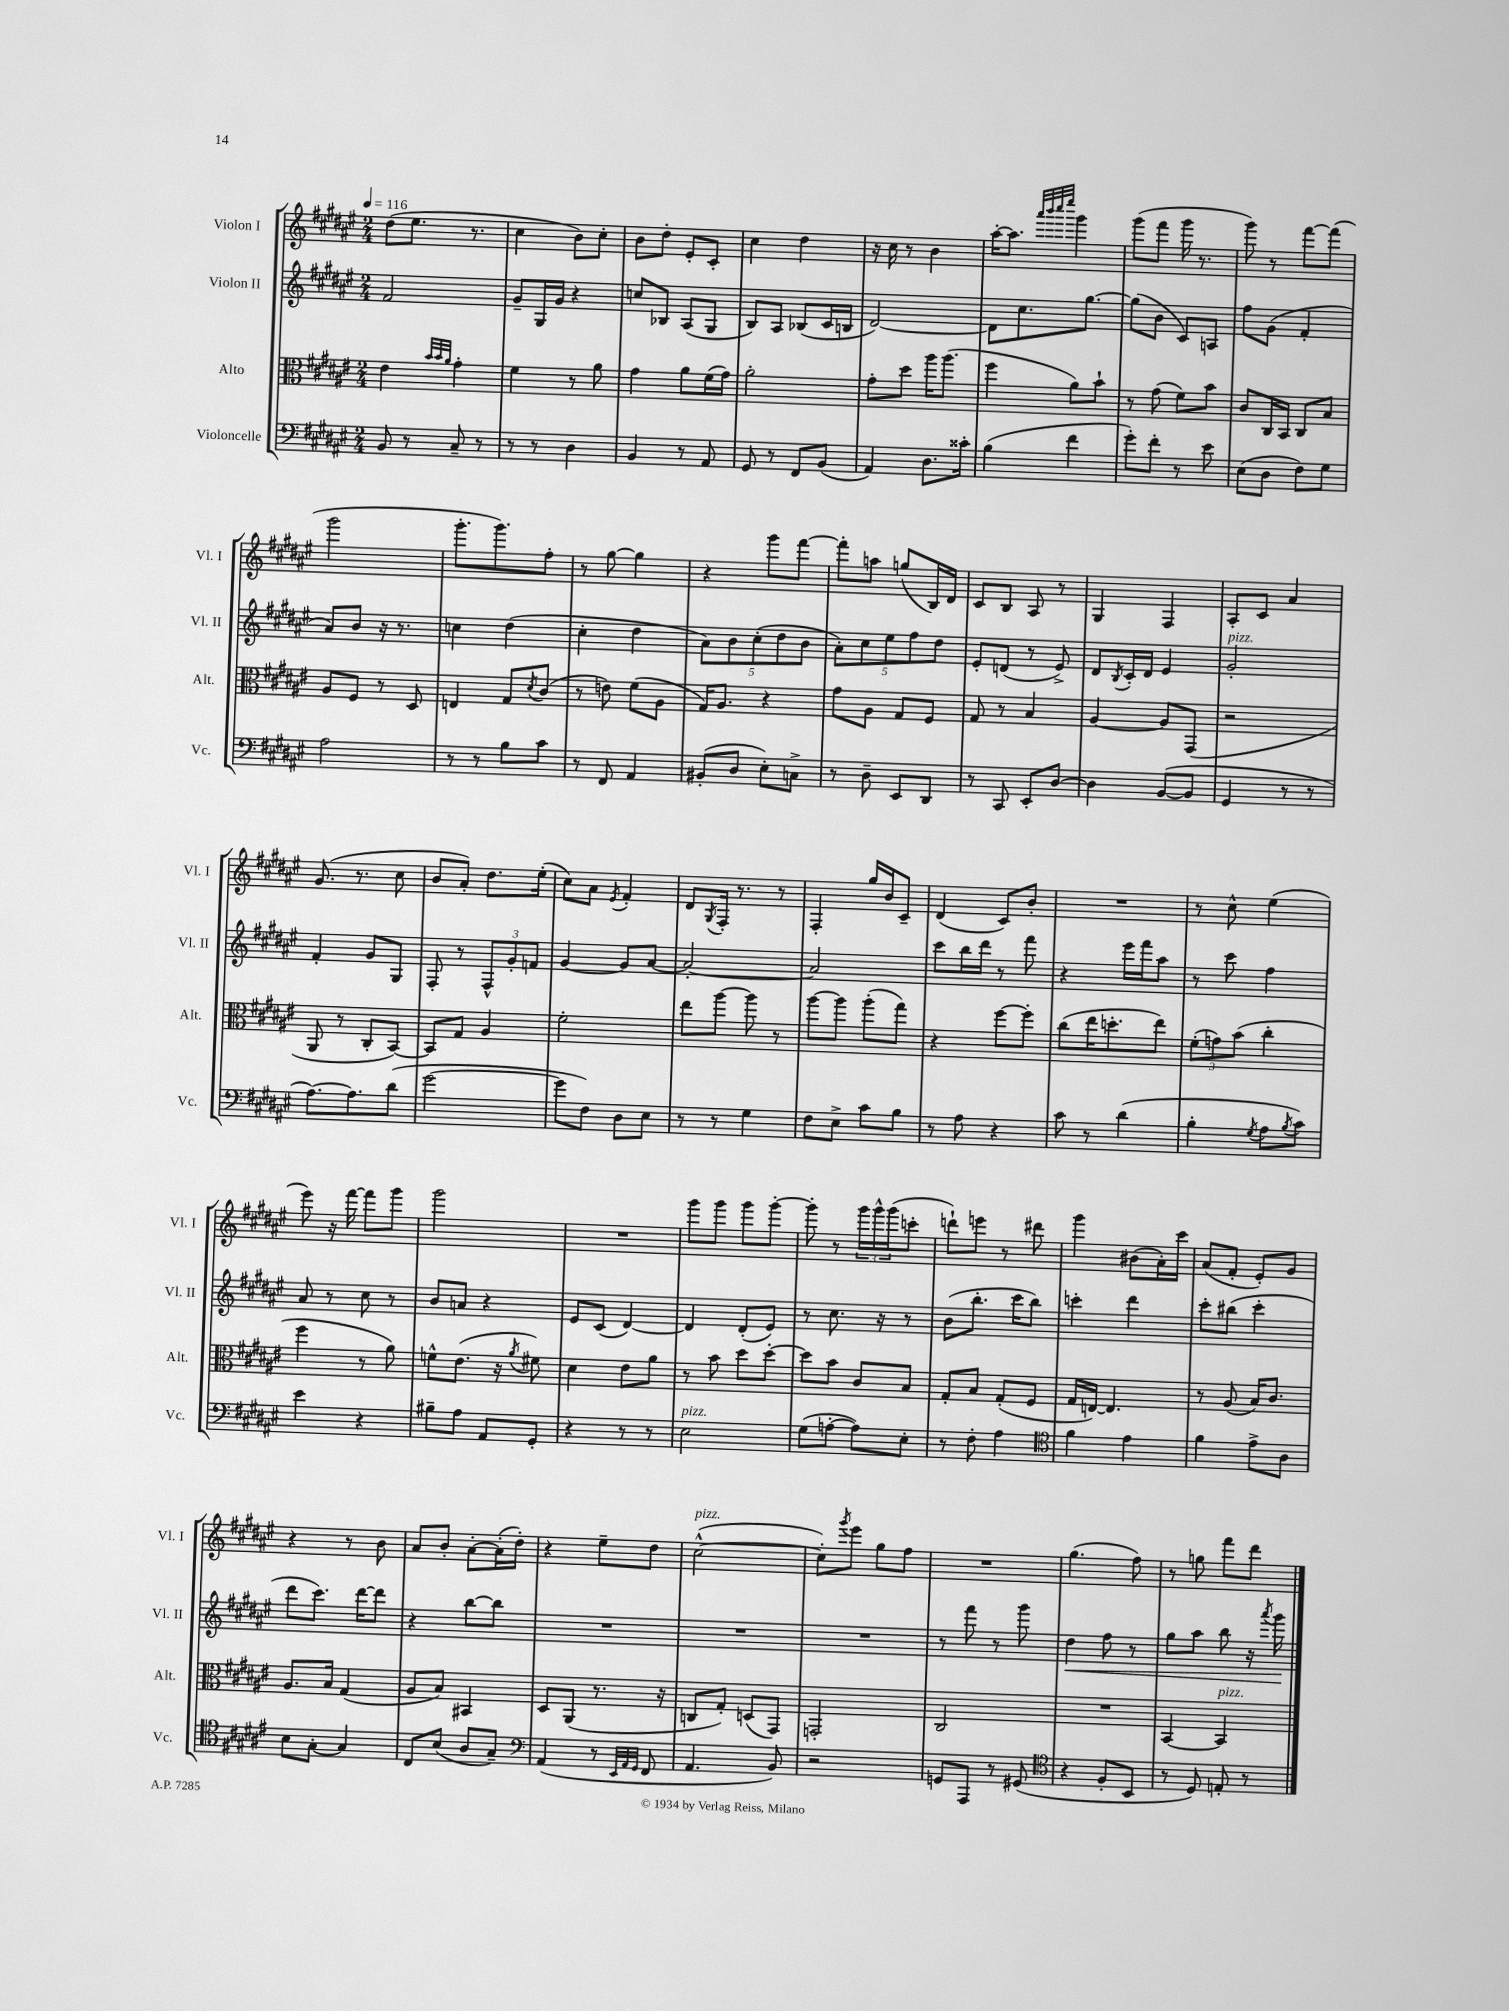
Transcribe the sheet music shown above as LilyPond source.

<<
\new StaffGroup <<
\new Staff = "s0" \with { instrumentName = "Violon I" shortInstrumentName = "Vl. I" } {
    \clef treble \key fis \major \numericTimeSignature \time 2/4 \tempo 4 = 116
    dis''8( eis''8. r8. |
    cis''4 b'8) cis''8-. |
    b'8 dis''8-. eis'8-. cis'8-. |
    cis''4 dis''4 |
    r16 cis''16 r8 b'4 |
    ais''16~-. ais''8. \grace { ais'''32 b'''32 cis''''32 eis''''32 } gis'''4 |
    gis'''8( fis'''8 gis'''16 r8. |
    gis'''8) r8 fis'''8~ fis'''8( |
    gis'''2 |
    gis'''8.-. gis'''8.) fis''8-. |
    r8 gis''8~ gis''4 |
    r4 gis'''8 fis'''8~ |
    fis'''8-. a''8 g''8( b16) dis'16 |
    cis'8 b8 ais8 r8 |
    gis4 fis4 |
    ais8-. cis'8 ais'4 |
    gis'8.( r8. cis''8 |
    b'8 ais'8-.) dis''8. eis''16-.( |
    cis''8) ais'8 \acciaccatura { eis'8 } fis'4-. |
    dis'8 \acciaccatura { gis8 } fis16-. r8. r8 |
    fis4-. gis''16 b'16 cis'8-- |
    dis'4( cis'8) b'8-. |
    R2 |
    r8 cis''8-^ eis''4( |
    eis'''8) r16 fis'''16~ fis'''8 gis'''8 |
    gis'''2 |
    R2 |
    gis'''8 gis'''8 gis'''8 gis'''8~-. |
    gis'''8-. r8 \tuplet 3/2 { gis'''16 gis'''16-^ gis'''16( } c'''8-. |
    d'''8-!) e'''8 r8 dis'''8 |
    gis'''4 bis'8( ais'16-.) cis'''16 |
    ais'8( fis'8-. eis'8-.) gis'8 |
    r4 r8 b'8 |
    ais'8 b'8-. ais'8~-. ais'16-.( dis''16-.) |
    r4 eis''8-- dis''8 |
    cis''2~-^^\markup { \italic "pizz." }( |
    cis''8-.) \acciaccatura { gis'''8 } eis'''8 gis''8 fis''8 |
    R2 |
    gis''4.( fis''8) |
    r8 g''8 fis'''8 dis'''8 \bar "|." |
}
\new Staff = "s1" \with { instrumentName = "Violon II" shortInstrumentName = "Vl. II" } {
    \clef treble \key fis \major \numericTimeSignature \time 2/4
    fis'2 |
    gis'8-- gis16 gis'16 r4 |
    c''8 bes8 ais8( gis8 |
    b8) ais8 bes8( cis'16 b16 |
    dis'2~) |
    dis'8 cis''8. gis''8.~ |
    gis''8( b'8 cis'8) a8 |
    fis''8 gis'8( fis'4-. |
    ais'8) b'8 r16 r8. |
    c''4 dis''4( |
    cis''4-. dis''4 |
    \tuplet 5/4 { ais'8) b'8 cis''8-.( dis''8 b'8 } |
    \tuplet 5/4 { ais'8-.) cis''8 eis''8 fis''8 dis''8 } |
    eis'8-. d'8( r8 eis'8->) |
    dis'8 \acciaccatura { b8 } cis'16-. dis'16 eis'4 |
    gis'2-.^\markup { \italic "pizz." } |
    fis'4-. gis'8 gis8 |
    fis8-. r8 \tuplet 3/2 { fis8-^ gis'8-. f'8 } |
    gis'4~ gis'8 ais'8~ |
    ais'2~-. |
    ais'2 |
    cis'''8 b''16 dis'''16 r8 fis'''8 |
    r4 eis'''16 fis'''16 ais''8 |
    r8 cis'''8 fis''4 |
    ais'8 r8 cis''8 r8 |
    b'8 a'8 r4 |
    eis'8 cis'8( dis'4~) |
    dis'4 dis'8-.( eis'8) |
    r8 cis''8. r16 r8 |
    b'8( b''8.-. cis'''16 b''8) |
    c'''4-. dis'''4 |
    cis'''8-. bis''8( cis'''4-. |
    dis'''8 cis'''8.) dis'''16~ dis'''8 |
    r4 b''8~ b''8 |
    R2 |
    R2 |
    R2 |
    r8 fis'''8 r8 gis'''8 |
    dis''4\< fis''8 r8 |
    gis''8 ais''8 b''8 r16 \acciaccatura { ais'''8 } gis'''16\! \bar "|." |
}
\new Staff = "s2" \with { instrumentName = "Alto" shortInstrumentName = "Alt." } {
    \clef alto \key fis \major \numericTimeSignature \time 2/4
    eis'4 \grace { b'32 b'32 ais'32 } gis'4-. |
    fis'4 r8 ais'8 |
    gis'4 ais'8 fis'16( gis'16) |
    ais'2-. |
    gis'8-. dis''8 ais''16 ais''8.( |
    fis''4 ais'8) b'8-! |
    r8 gis'8( fis'8) b'8 |
    cis'8 cis16 b,16 cis8 b8 |
    ais8 fis8 r8 dis8 |
    e4 gis8 \acciaccatura { dis'8 } cis'8( |
    r8 e'8) fis'8( ais8 |
    gis16) ais8. r4 |
    gis'8 ais8 gis8 fis8 |
    gis8 r8 b4 |
    ais4~ ais8 gis,8( |
    r2 |
    ais,8 r8 cis8-. b,8~) |
    b,8 gis8 ais4 |
    fis'2-. |
    eis''8 ais''8~ ais''8 r8 |
    ais''8~ ais''8 ais''8-.( gis''8) |
    r4 fis''8~ fis''8-. |
    cis''8( eis''16 d''8.-. eis''8) |
    \tuplet 3/2 { fis'8-.( g'8) b'8( } cis''4-. |
    fis''4 r8 ais'8) |
    f'8-^ eis'8.( r16 \acciaccatura { ais'8 } fis'8) |
    dis'4 eis'8 ais'8 |
    r8 b'8 dis''8 dis''8~-. |
    dis''8 b'8 cis'8 b8 |
    gis8-. b8 gis8-.( fis8 |
    gis16 e16~) e4. |
    r8 ais8( b16) cis'8. |
    ais8. b16 gis4( |
    ais8 b8) bis,4 |
    dis8 ais,8( r8. r16 |
    c8 gis8-.) d8( gis,8) |
    g,2-. |
    cis2 |
    R2 |
    b,4~ b,4^\markup { \italic "pizz." } \bar "|." |
}
\new Staff = "s3" \with { instrumentName = "Violoncelle" shortInstrumentName = "Vc." } {
    \clef bass \key fis \major \numericTimeSignature \time 2/4
    b,8 r8 cis8-- r8 |
    r8 r8 dis4 |
    b,4 r8 ais,8 |
    gis,8 r8 fis,8 b,8( |
    ais,4) dis8. cisis'16-. |
    b4( fis'4 |
    gis'8-.) fis'8-. r8 eis'8 |
    eis8( dis8 fis8) gis8 |
    ais2 |
    r8 r8 b8 cis'8 |
    r8 fis,8 ais,4 |
    bis,8-.( dis8 eis8-.) c8-> |
    r8 dis8-- eis,8 dis,8 |
    r8 cis,8 eis,8-. dis8~ |
    dis4 b,8~( b,8 |
    gis,4 r8 r8 |
    ais8.~) ais8. dis'8( |
    gis'2~ |
    gis'8 fis8) dis8 eis8 |
    r8 r8 gis4 |
    fis8 eis8-> cis'8 b8 |
    r8 ais8 r4 |
    cis'8 r8 dis'4( |
    b4-. \acciaccatura { gis8 } ais8 \acciaccatura { b8 } cis'8) |
    eis'4 r4 |
    bis8-- ais8 ais,8 gis,8-. |
    r4 r8 r8 |
    eis2^\markup { \italic "pizz." } |
    gis8( a8~-. a8) eis8-. |
    r8 fis8-. ais4 |
    \clef tenor fis'4 eis'4 |
    fis'4 eis'8-> ais8 |
    b8 gis8~-. gis4 |
    cis8 b8( ais8 gis8--) |
    \clef bass ais,4( r8 \grace { eis,32 ais,32 gis,32 } fis,8 |
    ais,4. b,8) |
    r2 |
    g,8 ais,,8 r8 gis,8( |
    \clef tenor r4 fis8-. b,8 |
    r8 dis8) e8-. r8 \bar "|." |
}
>>
>>
\layout { \context { \Score \remove "Bar_number_engraver" } }
